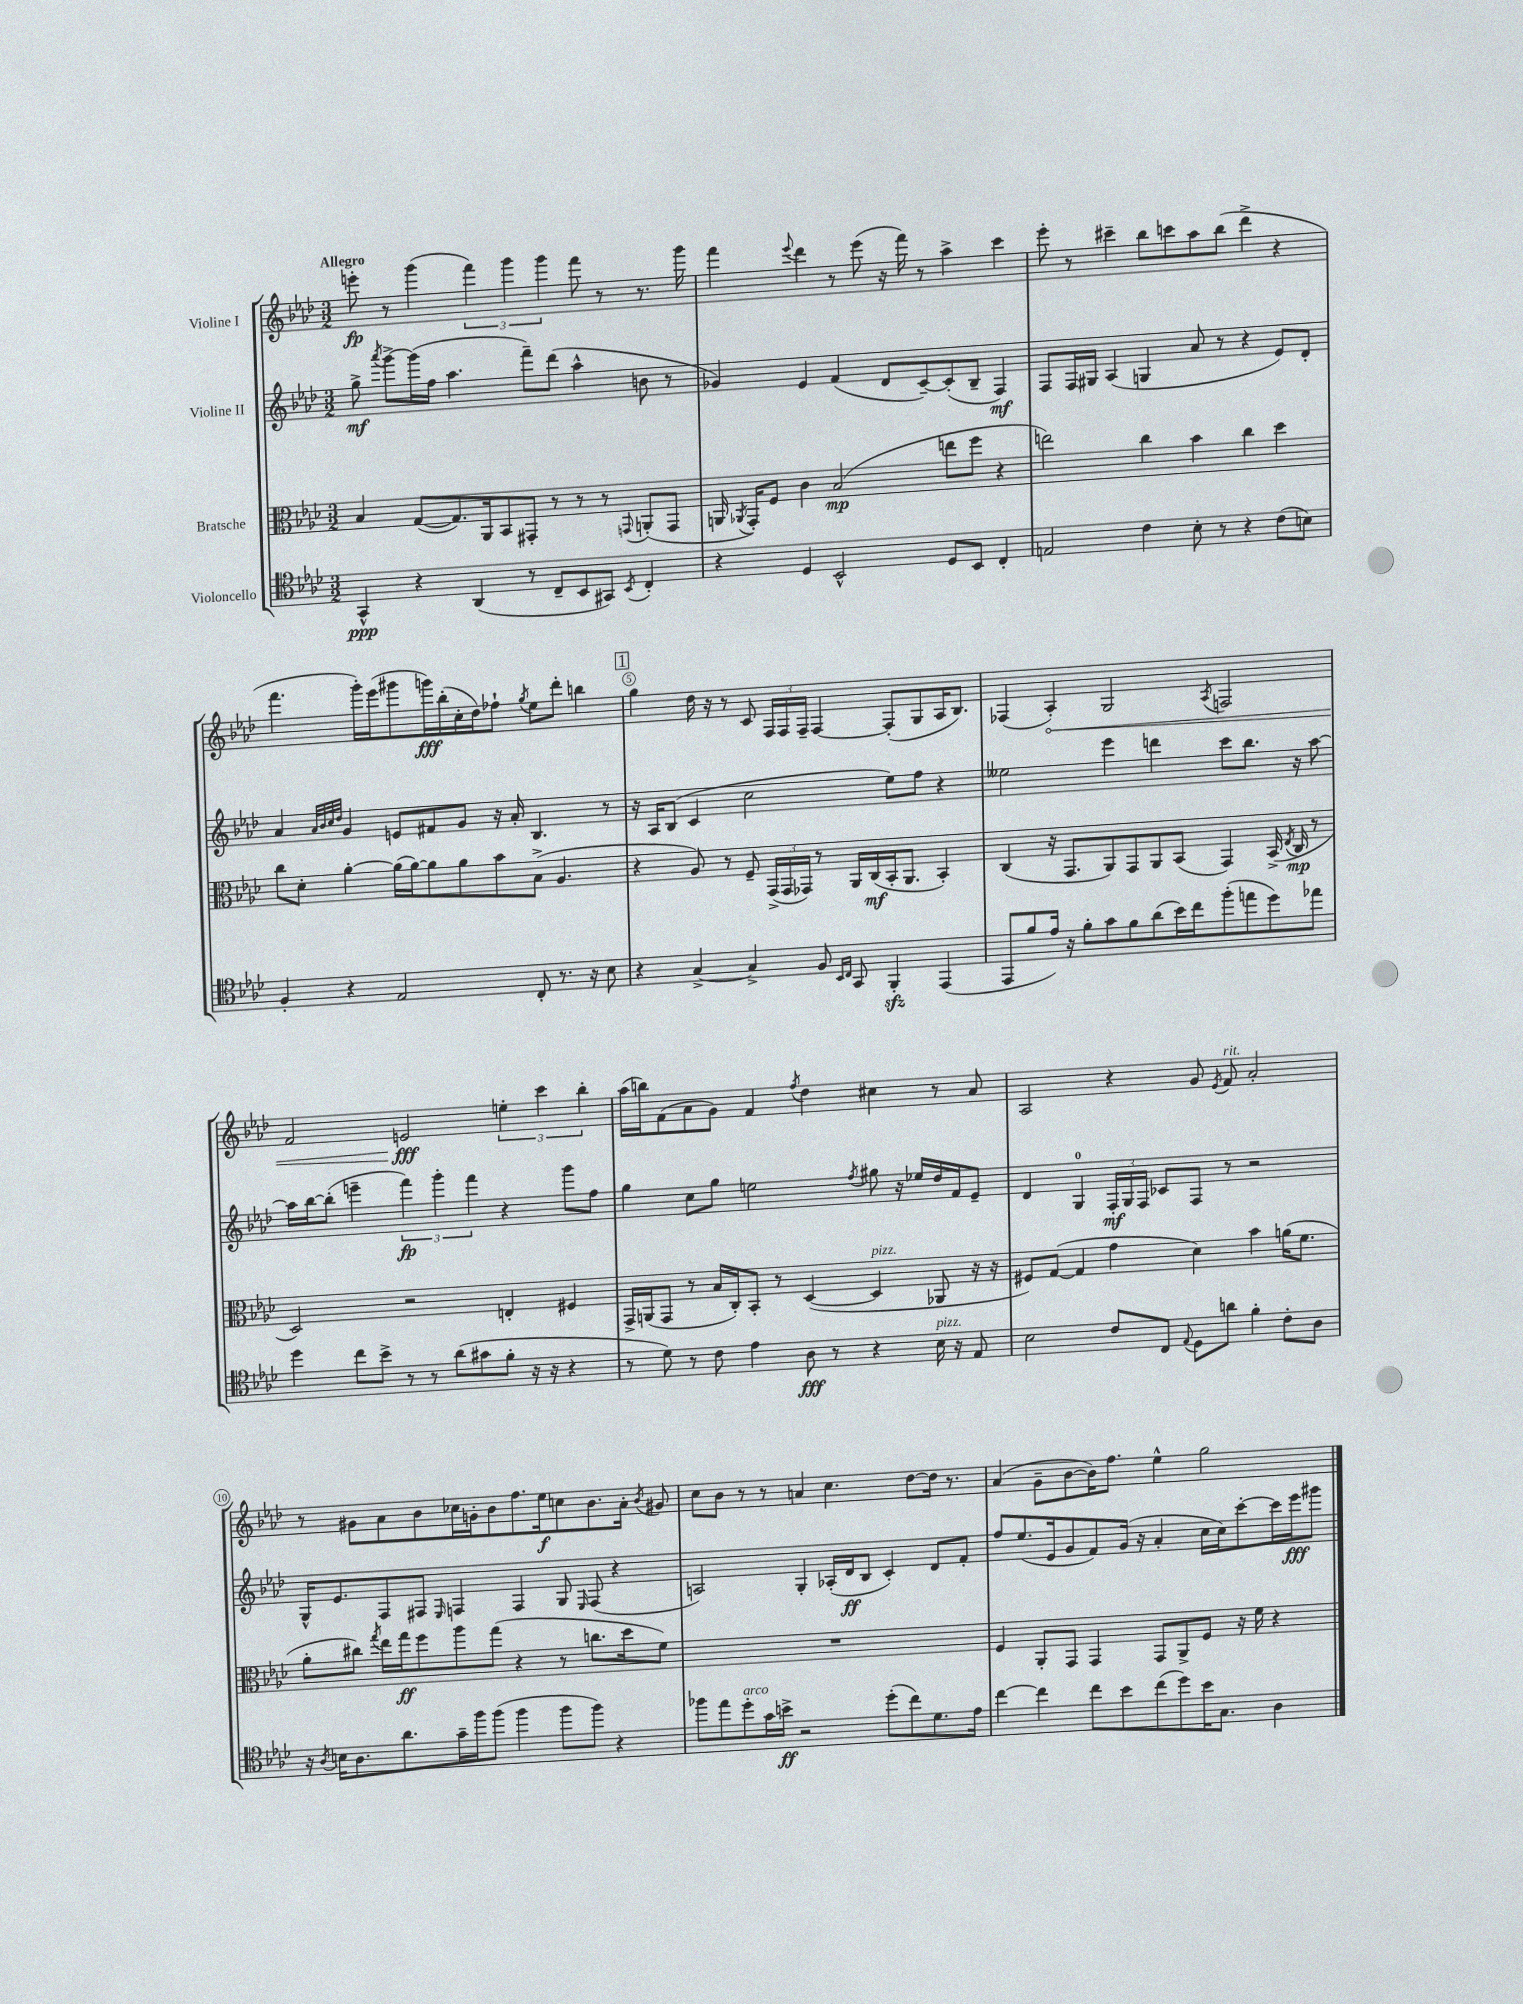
<<
\new StaffGroup <<
\new Staff = "s0" \with { instrumentName = "Violine I" } {
    \clef treble \key aes \major \numericTimeSignature \time 3/2 \tempo "Allegro"
    \autoBeamOff e'''8-.\fp r8 g'''4( \tuplet 3/2 { f'''4) g'''4 g'''4 } f'''8 r8 r8. g'''16 |
    f'''4 \appoggiatura { ees'''8 } des'''4 r8 ees'''8( r16 f'''16) r8 aes''4-> c'''4 |
    ees'''8-. r8 cis'''4-- bes''8[ c'''8 aes''8 bes''8]( des'''4-> r4 |
    f'''4. g'''16[-.) ees'''16( gis'''8 g'''16\fff) bes''16-.( c''16-. des''16) fes''8]-! \acciaccatura { g''8 } ees''8[ des'''8]-. b''4 |
    \mark \markup { \box "1" } g''4 des''16 r16 r8 c'8 \tuplet 3/2 { f16[ f16 f16]-- } f4~ f8[-.( g8 aes16 bes8.]) |
    fes4( \once \override Hairpin.circled-tip = ##t aes4-.\<) g2 \acciaccatura { aes8 } f2 |
    f'2 e'2\fff\! \tuplet 3/2 { e''4-. c'''4 bes''4-. } |
    aes''16[( b''16) f'8( aes'8 g'8]) f'4 \acciaccatura { f''8 } des''4 cis''4 r8 aes'8 |
    aes2 r4 g'8 \acciaccatura { ees'8 } f'8^\markup { \italic "rit." } aes'2-. |
    r8 gis'8[ aes'8 bes'8 ces''16 g'16-. bes'8 f''8. ees''16\f c''8 bes'8. aes'16]-. \acciaccatura { bes'8 } gis'8 |
    c''8[ bes'8] r8 r8 a'4 c''4. des''8[~ des''16] r8. |
    aes'4( g'8[-- bes'8~ bes'16) f''8.] ees''4-^ g''2 \bar "|." |
}
\new Staff = "s1" \with { instrumentName = "Violine II" } {
    \clef treble \key aes \major \numericTimeSignature \time 3/2
    \autoBeamOff g''8->\mf \acciaccatura { aes'''8 } g'''8[~-> g'''16( f''16] aes''4. f'''8[--) des'''8]( aes''4-^ b'8 r8 |
    ges'4) ees'4 f'4( des'8[ c'8~--) c'8-.( bes8]-- f4\mf) |
    f8[ f16 gis16] aes4( g4 aes'8 r8 r4 ees'8[) des'8]-. |
    aes'4 \grace { aes'32[ bes'32 c''32 des''32] } g'4 e'8[ fis'8 g'8] r16 aes'16-. bes4. r8 |
    \mark \markup { \box "1" } r16 aes16[ bes8]( c'4 c''2 ees''8[) f''8] r4 |
    eeses''2 ees'''4 d'''4 c'''8[ bes''8.] r16 aes''8~ |
    aes''16[ bes''16~ bes''8]-.( e'''4-- \tuplet 3/2 { f'''4\fp) g'''4-. f'''4 } r4 g'''8[ f''8] |
    g''4 c''8[ g''8] e''2 \acciaccatura { f''8 } gis''8 r16 ees''16[ des''16 f'16 ees'8]-- |
    des'4 g4-0 \tuplet 3/2 { f16[-.\mf g16 f16] } ces'8[ f8] r8 r2 |
    g16[-^ ees'8. f8 fis8] \grace { ees16 } f4 f4 g8 \grace { ees16 } f8( r4 |
    a2) g4-. aes16[-.( des'16\ff bes8] c'4-.) des'8[ f'8]-. |
    f''8[ ees''8.( ees'16 g'8 f'8) g'16]( r16 aes'4-. c''16[ c''16) c'''8~-. c'''16 ees'''16\fff gis'''8] \bar "|." |
}
\new Staff = "s2" \with { instrumentName = "Bratsche" } {
    \clef alto \key aes \major \numericTimeSignature \time 3/2
    \autoBeamOff bes4 g8[~( g8.) aes,16 bes,8 gis,8]-. r8 r8 r8 \appoggiatura { g,8 } a,8[-.( g,8] |
    a,16 \acciaccatura { aes,8 } g,16[-.) f8] c'4 bes2\mp( e''8[ f''8] r4 |
    e''2) c''4 bes'4 c''4 des''4 |
    c''8[ des'8]-. aes'4~-. aes'16[( aes'16~) aes'8 aes'8 bes'8 bes8]->( aes4. |
    \mark \markup { \box "1" } r4 aes8) r8 f8-- \tuplet 3/2 { g,16[->( g,16 ges,16]) } r8 aes,16[ c16\mf( bes,16-. aes,8.] bes,4-.) |
    c4( r16 g,8.[ aes,8) g,8 aes,8 bes,8]( g,4) bes,16->( \acciaccatura { ees8 } c16\mp r8 |
    des2) r2 e4-. fis4 |
    g,16[-> a,16( g,8] r8 bes16[ c16-.) bes,8]-. r8 des4~( des4^\markup { \italic "pizz." } aes,8 r16 r16 |
    fis8[) g8]~( g4 g'4 des'4) bes'4 a'16[( f'8.] |
    aes'8[-. cis''8]) \acciaccatura { g''8 } ees''16[ g''16\ff f''8 aes''8 g''8]( r4 r8 c''8.[ des''16 f'8]) |
    R1. |
    f4 aes,8[-. g,8] g,4 g,8[ aes,8-> f8] r16 f'16 r4 \bar "|." |
}
\new Staff = "s3" \with { instrumentName = "Violoncello" } {
    \clef tenor \key aes \major \numericTimeSignature \time 3/2
    \autoBeamOff g,4-^\ppp r4 aes,4( r8 c8[-- bes,8 gis,8]) \acciaccatura { bes,8 } c4-. |
    r4 des4 bes,2-^ des8[ bes,8] c4-. |
    e2 c'4 bes8-. r8 r4 c'8[( b8]) |
    f4-. r4 ees2 c8-. r8. r16 bes8 |
    \mark \markup { \box "1" } r4 g4~-> g4-> f8 \grace { bes,16[ c16] } g,8 f,4-.\sfz ees,4( |
    ees,8[ f'8 ees'16]) r16 f'8[-. g'8 f'8 aes'8( bes'16) c''16 f''8-.( e''8 des''8) ees''8] |
    des''4 c''8[ bes'8]-> r8 r8 aes'8[( gis'8 f'8]-. r16 r16 r4 |
    r8 des'8) r8 c'8 ees'4 aes8\fff r8 r4 bes16^\markup { \italic "pizz." } r16 ees8 |
    bes2 c'8[ c8] \appoggiatura { ees8 } des8[ a'8] f'4-. c'8[-. aes8] |
    r16 \acciaccatura { aes8 } b16[ aes8. aes'8. g'16-- f''16 f''8]( f''4 f''8[ f''8]) r4 |
    fes''8[ ees''8 des''8-.^\markup { \italic "arco" } g'16 b'16]->\ff r2 des''8[-.( c''8) des'8. ees'16] |
    c''4~ c''4 c''8[ bes'8 c''8( des''8) bes'16 g8.] aes4 \bar "|." |
}
>>
>>
\layout { \context { \Score \override BarNumber.break-visibility = ##(#f #t #t) barNumberVisibility = #(every-nth-bar-number-visible 5) \override BarNumber.stencil = #(make-stencil-circler 0.1 0.3 ly:text-interface::print) } }
